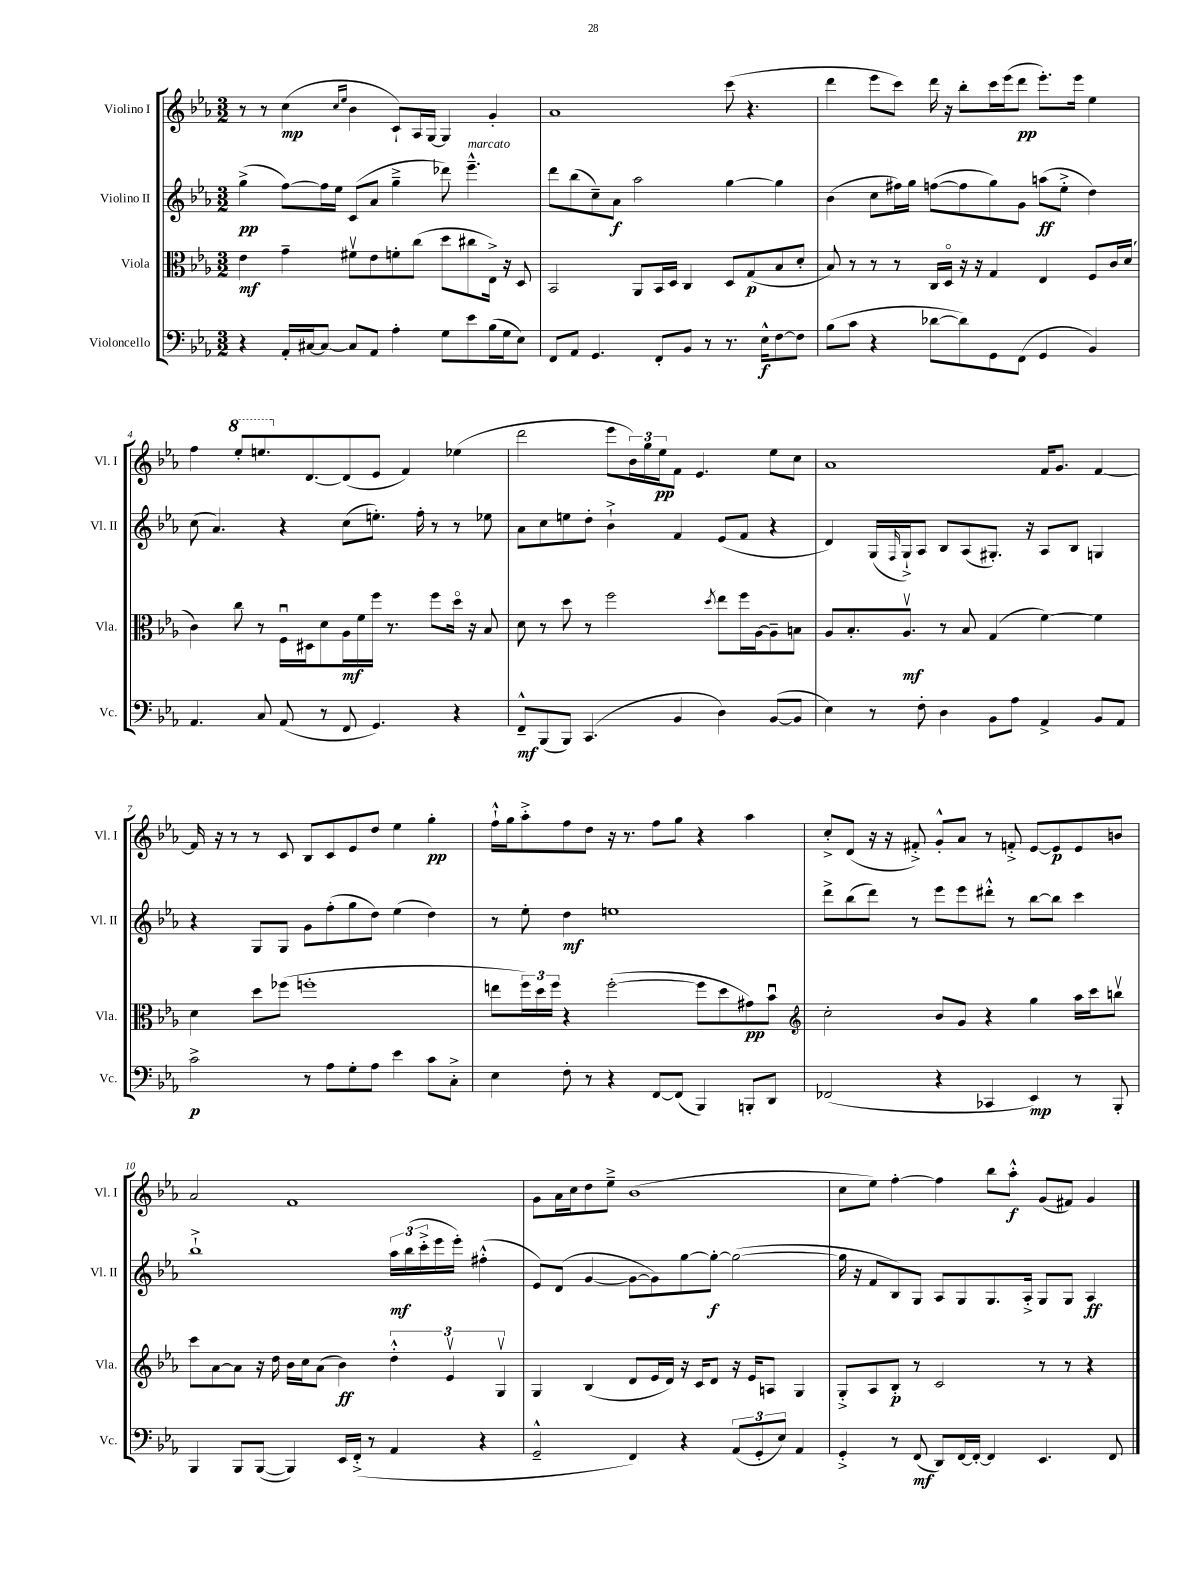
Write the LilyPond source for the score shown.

<<
\new StaffGroup <<
\new Staff = "s0" \with { instrumentName = "Violino I" shortInstrumentName = "Vl. I" } {
    \clef treble \key ees \major \numericTimeSignature \time 3/2
    r8 r8 c''4\mp( \grace { c''16 ees''16 } bes'4 c'8-!) aes16 g16~ g4 g'4-. |
    aes'1 c'''8( r4. |
    d'''4 ees'''8 c'''8) d'''16 r16 bes''8-. c'''16 ees'''16( d'''8\pp ees'''8.-.) ees'''16 ees''4 |
    f''4 \ottava #1 ees'''8-. e'''8. \ottava #0 d'8.~ d'8( ees'8 f'4) ees''!4( |
    d'''2 ees'''8 \tuplet 3/2 { bes'16) g''16 ees''16\pp } f'8 ees'4. ees''8 c''8 |
    aes'1 f'16 g'8. f'4~ |
    f'16 r16 r8 r8 c'8 bes8 c'8 ees'8 d''8 ees''4 g''4-.\pp |
    f''16-!-^ g''16 aes''8-.-> f''8 d''8 r16 r8. f''8 g''8 r4 aes''4 |
    c''8-.-> d'8( r16 r16 fis'8-.->) g'8-.-^ aes'8 r8 f'8-.-> ees'8~ ees'8\p ees'8 b'8 |
    aes'2 f'1 |
    g'8 aes'16 c''16 d''8 ees''8---> bes'1( |
    c''8 ees''8) f''4~-. f''4 bes''8 aes''8-.-^\f g'8( fis'8) g'4 \bar "|." |
}
\new Staff = "s1" \with { instrumentName = "Violino II" shortInstrumentName = "Vl. II" } {
    \clef treble \key ees \major \numericTimeSignature \time 3/2
    g''4->\pp( f''8~) f''16 ees''16 c'8( aes'8 g''4---> des'''8) ees'''4.---^^\markup { \italic "marcato" } |
    d'''8 bes''8( c''8--) aes'8\f aes''2 g''4~ g''4 |
    bes'4( c''8 fis''16) g''16 f''8~( f''8 g''8) g'8 a''8\ff( ees''8-.-> d''4) |
    c''8( aes'4.) r4 c''8( e''8.-.) f''16-. r8 r8 ees''8 |
    aes'8 c''8 e''8 d''8-. bes'4-!-> f'4 ees'8( f'8 r4 |
    d'4) g16( \grace { f16 } g16-!->) aes8 bes8 aes8( gis8.-.) r16 aes8 bes8 g4 |
    r4 g8 g8 g'8 f''8-.( g''8 d''8) ees''4( d''4) |
    r8 ees''8-. d''4\mf e''1 |
    d'''8-> bes''8( d'''8) r8 ees'''8 ees'''8 dis'''8-.-^ r8 bes''8~ bes''8 c'''4 |
    bes''1-!-> \tuplet 3/2 { aes''16\mf bes''16( c'''16-.-> } ees'''16 ees'''16-.) fis''4-.-^( |
    ees'8) d'8( g'4~ g'8~ g'8) g''8~ g''8~-.\f g''2~( |
    g''16 r16 f'8 bes8) g8 aes8 g8 g8. aes16-.-> g8 g8 aes4\ff \bar "|." |
}
\new Staff = "s2" \with { instrumentName = "Viola" shortInstrumentName = "Vla." } {
    \clef alto \key ees \major \numericTimeSignature \time 3/2
    ees'4\mf g'4-- fis'8\upbow ees'8 f'8-. c''8( d''8 cis''8 ees16->) r16 d8 |
    bes,2 aes,8 bes,16 d16 c4 d8 g8\p( bes8 d'8-. |
    bes8) r8 r8 r8 c16 d16\flageolet r16 r16 g4 ees4 f8 c'16 d'16( |
    c'4) c''8 r8 f16\downbow dis16 d'8 aes16\mf f'16 f''16 r8. f''8 d''16\flageolet r16 bes8 |
    d'8 r8 d''8 r8 f''2 \acciaccatura { d''8 } ees''8 f''16 aes16~ aes8-- b8 |
    aes8 bes8.-. aes8.\upbow\mf r8 bes8 g4( f'4~) f'4 |
    d'4 d''8 fes''8( f''1-. |
    e''8 \tuplet 3/2 { f''16) d''16 f''16 } r4 f''2~-.( f''8 d''8 gis'8\pp) bes'8\downbow |
    \clef treble c''2-. bes'8 g'8 r4 g''4 aes''16 c'''16 b''8\upbow |
    c'''8 aes'8~ aes'8 r16 d''16 bes'16 c''16 aes'8( bes'4\ff) \tuplet 3/2 { d''4-.-^ ees'4\upbow g4\upbow } |
    g4 bes4( d'8 ees'16 d'16) r16 c'16 d'8 r16 ees'16 a8 g4 |
    g8-.-> aes8 bes8-.\p r8 c'2 r8 r8 r4 \bar "|." |
}
\new Staff = "s3" \with { instrumentName = "Violoncello" shortInstrumentName = "Vc." } {
    \clef bass \key ees \major \numericTimeSignature \time 3/2
    r4 aes,16-. cis16~ cis8~ cis8 aes,8 aes4-. g8 ees'8 bes16( g16 ees8) |
    f,8 aes,8 g,4. f,8-. bes,8 r8 r8. ees16-^\f f8~ f8 |
    bes8( c'8 r4 des'8~ des'8) g,8 f,8( g,4 bes,4) |
    aes,4. c8 aes,8( r8 f,8 g,4.) r4 |
    f,8---^\mf bes,,8( bes,,8) c,4.( bes,4 d4) bes,8~( bes,8 |
    ees4) r8 f8-. d4 bes,8 aes8 aes,4-> bes,8 aes,8 |
    c'2->\p r8 aes8 g8-. aes8 ees'4 c'8 c8-.-> |
    ees4 f8-. r8 r4 f,8~ f,8( bes,,4) b,,8-. d,8 |
    fes,2( r4 ces,4 ees,4\mp) r8 bes,,8-. |
    bes,,4 bes,,8 bes,,8~( bes,,4) ees,16 f,16-.->( r8 aes,4 r4 |
    g,2---^ f,4) r4 \tuplet 3/2 { aes,8( g,8-. ees8) } aes,4 |
    g,4-.-> r8 f,8\mf( d,8) f,16~ f,16~-. f,4 ees,4. f,8 \bar "|." |
}
>>
>>
